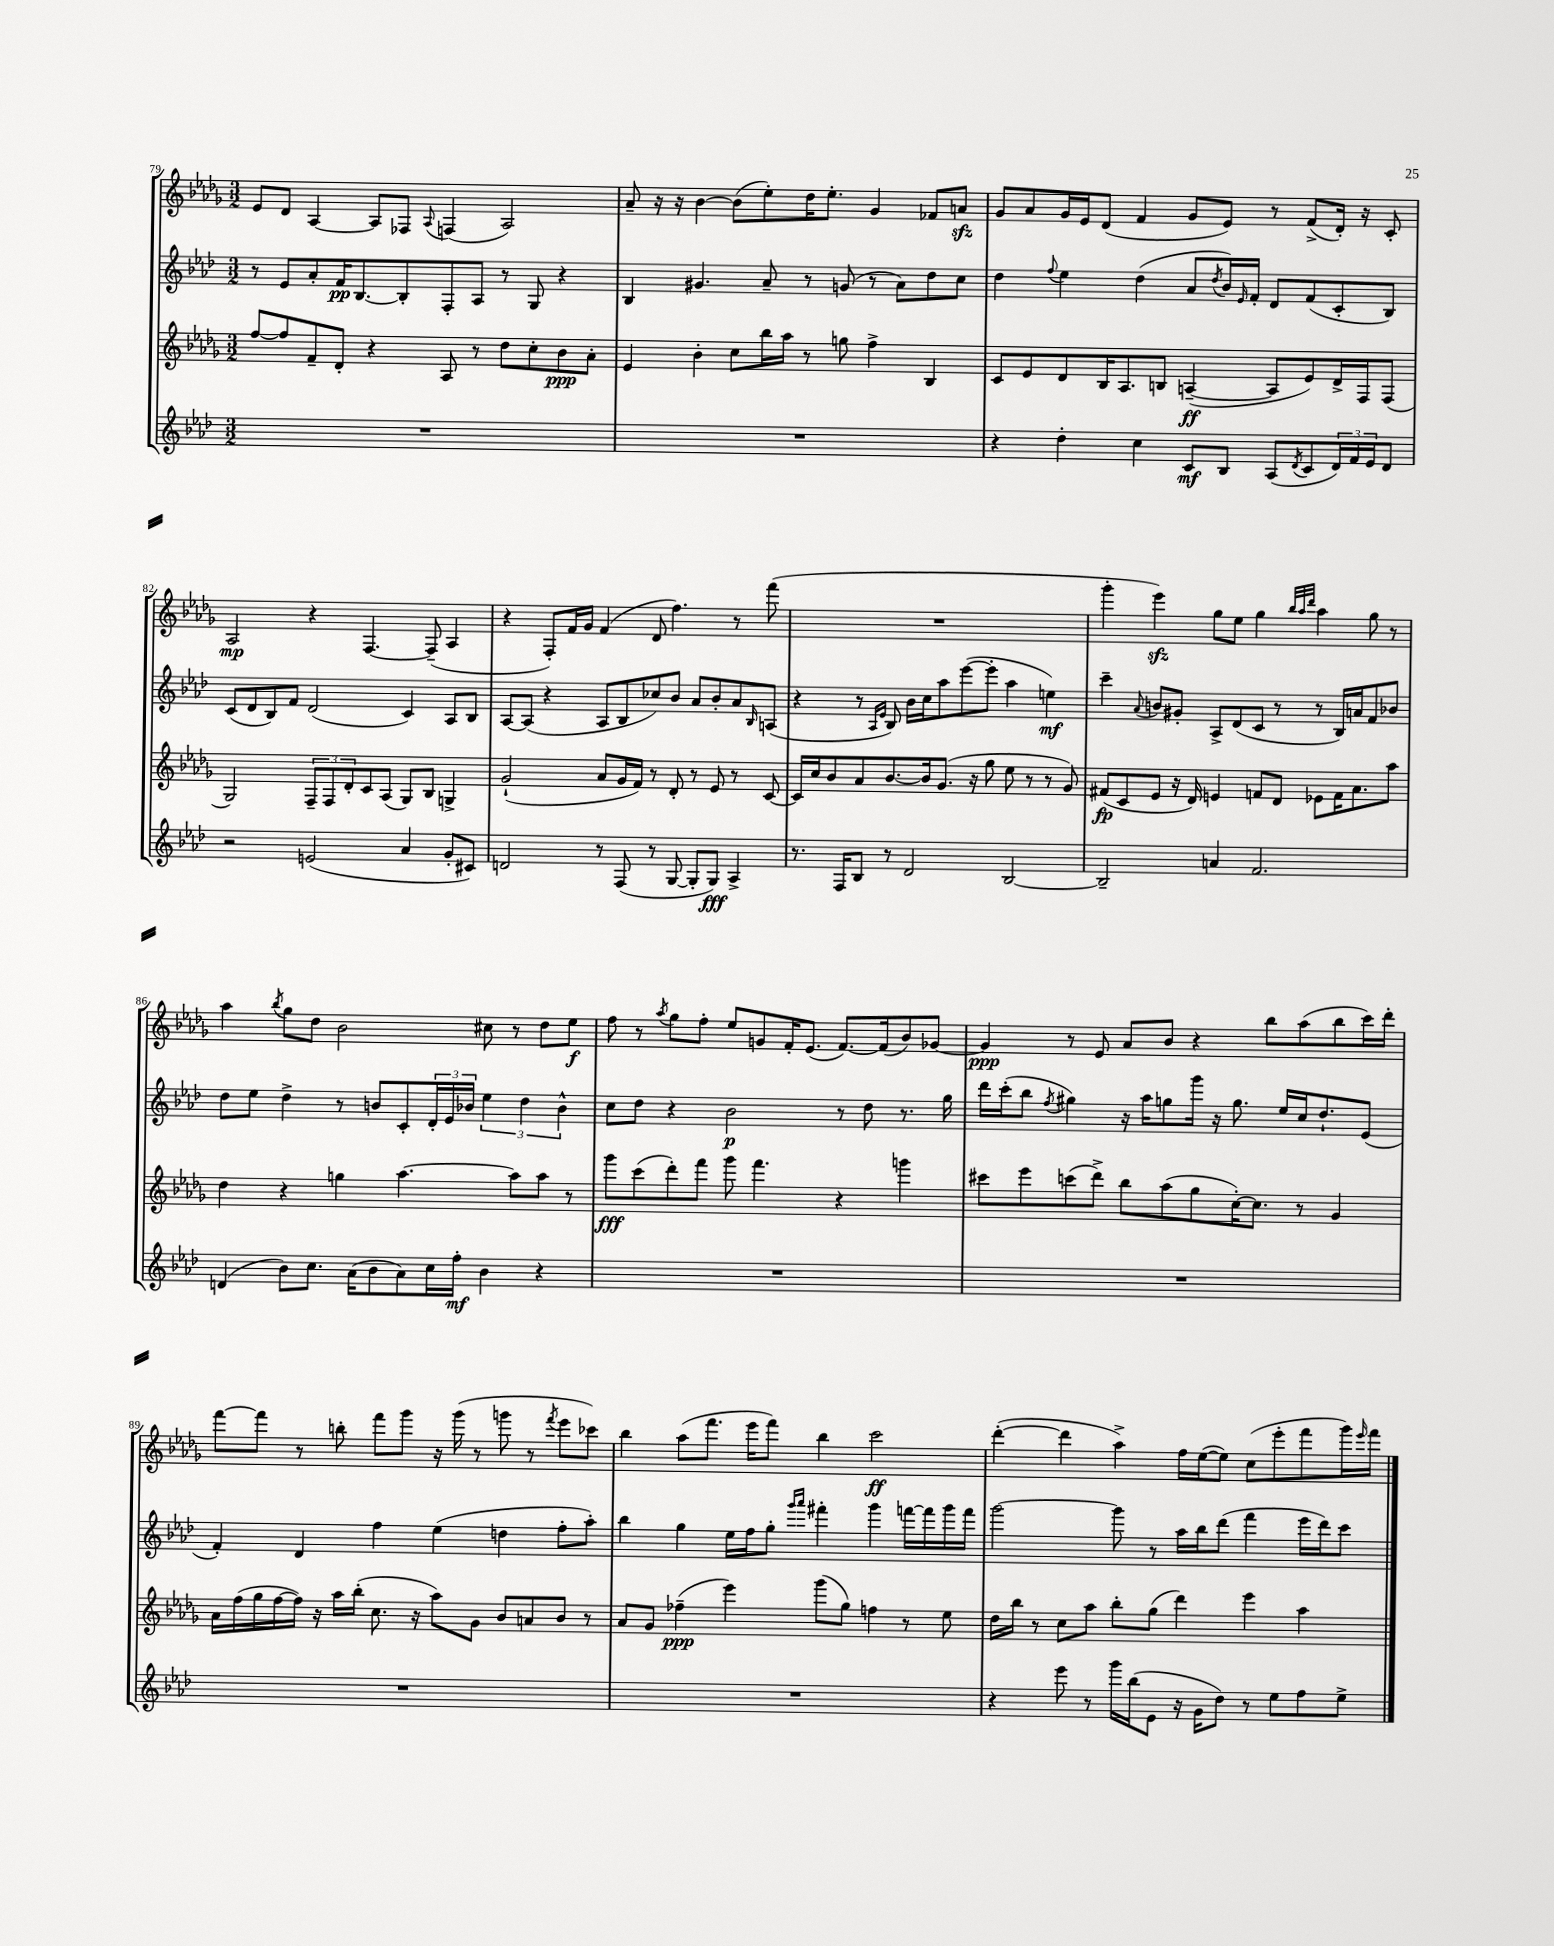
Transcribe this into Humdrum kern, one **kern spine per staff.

**kern	**kern	**kern	**kern
*staff4	*staff3	*staff2	*staff1
*clefG2	*clefG2	*clefG2	*clefG2
*k[b-e-a-d-]	*k[b-e-a-d-g-]	*k[b-e-a-d-]	*k[b-e-a-d-g-]
*M3/2	*M3/2	*M3/2	*M3/2
1.r	[8ff	8r	8e-
.	8ff]	8e-	8d-
.	8f~	8a-'	[4A-
.	8d-'	16f	.
.	.	[8.B-	.
.	4r	.	8A-]
.	.	8B-']	8F-
.	.	.	8qqA-
.	8A-	8F'	(4F
.	8r	8A-	.
.	8dd-	8r	2A-)
.	8cc'	8G	.
.	8b-	4r	.
.	8a-'	.	.
=	=	=	=
1.r	4e-	4B-	8a-~
.	.	.	16r
.	.	.	16r
.	4b-'	4.g#	[4b-
.	8cc	.	(8b-]
.	16bb-	8a-~	8ee-')
.	16aa-	.	.
.	8r	8r	16dd-
.	.	.	8.ee-'
.	8gg	(8g	.
.	4ff^	8r	4g-
.	.	8a-)	.
.	4B-	8dd-	8f-
.	.	8cc	8a
=	=	=	=
4r	8c	4dd-	8g-
.	8e-	.	8a-
.	.	8qqff	.
4dd-'	8d-	4ee-	16g-
.	.	.	16e-
.	16B-	.	(8d-
.	8.A-	.	.
4cc	.	(4dd-	4f
.	8B	.	.
8c	([4A~	8a-	8g-
.	.	8qdd-	.
8B-	.	16b-)	8e-)
.	.	16qqe-	.
.	.	16f'	.
(8A-	8A]	8d-	8r
8qd-	.	.	.
8c	8e-)	(8f	(8f^
24d-)	16d-^	8c'	16d-')
24f	.	.	.
.	16F	.	16r
24e-	.	.	.
8d-	(8F	8B-)	8c'
=	=	=	=
2r	2G-)	(8c	2A-
.	.	8d-	.
.	.	8B-)	.
.	.	8f	.
(2e	12F~	(2d-	4r
.	12F	.	.
.	12d-'	.	.
.	8c	.	[4.F
.	(8A-	.	.
4a-	8G-)	4c)	.
.	8B-	.	(8F~]
8g'	4G^	8A-	4A-
8c#)	.	8B-	.
=	=	=	=
2d	(2g-`	[8A-	4r
.	.	(8A-]	.
.	.	4r	8F')
.	.	.	16f
.	.	.	16g-
8r	8a-	8A-	(4f
(8F	16g-	8B-	.
.	16f)	.	.
8r	8r	8cc-)	8d-
[8G	8d-'	8b-	4.ff)
8G']	8r	8a-	.
8G)	8e-	8b-'	.
4A-^	8r	8a-	8r
.	.	16qqB-	.
.	[8c	(8A	(8fff
=	=	=	=
8.r	16c]	4r	1.r
.	16cc	.	.
.	8b-	.	.
16F	.	.	.
8B-	8a-	8r	.
.	.	16qqA-	.
.	.	16qqe-	.
8r	[8.b-	8B-)	.
2d-	.	16b-	.
.	16b-]	16cc	.
.	(8.g-	8aa-	.
.	.	([8eee-	.
.	16r	.	.
.	8gg-	8eee-']	.
[2B-	8ee-	4aa-	.
.	8r	.	.
.	8r	4ee)	.
.	8g-)	.	.
=	=	=	=
2B-~]	(8f#	4ccc~	4ggg-'
.	8c	.	.
.	.	8qqa-	.
.	8e-	8b	4eee-)
.	16r	8g#'	.
.	16d-)	.	.
4a	4e	8A-^	8gg-
.	.	(8d-	8ee-
2.f	8f	8c	4gg-
.	8d-	8r	.
.	.	.	32qqbb-
.	.	.	32qqaa-
.	.	.	32qqddd-
.	8e-	8r	4aa-
.	16f	16B-)	.
.	8.a-	16a	.
.	.	8f	8gg-
.	8aa-	8b-	8r
=	=	=	=
(4d	4dd-	8dd-	4aa-
.	.	8ee-	.
.	.	.	8qbb-
8b-)	4r	4dd-^	8gg-
8.cc	.	.	8dd-
.	4gg	8r	2b-
(16a-	.	.	.
8b-	.	8b	.
8a-)	[4.aa-	8c'	.
16cc	.	24d-'	.
.	.	24e-	.
16ff'	.	.	.
.	.	24b-	.
4b-	.	6ee-	8cc#
.	8aa-]	.	8r
.	.	6dd-	.
4r	8aa-	.	8dd-
.	.	6b-^^	.
.	8r	.	8ee-
=	=	=	=
1.r	8ggg-	8cc	8ff
.	(8ccc	8dd-	8r
.	.	.	8qaa-
.	8ddd-')	4r	8gg-
.	8fff	.	8ff'
.	8ggg-	2b-	8ee-
.	4.fff	.	8g
.	.	.	16f'
.	.	.	(8.e-
.	4r	8r	[8.f)
.	.	8dd-	.
.	.	.	(16f]
.	4ggg	8.r	8b-)
.	.	.	[8g-
.	.	16gg	.
=	=	=	=
1.r	8ccc#	16ddd-	4g-]
.	.	(16ccc'	.
.	8eee-	8bb-	.
.	.	8qff	.
.	(8ccc	4gg#)	8r
.	8ddd-^)	.	8e-
.	8bb-	16r	8a-
.	.	16aa-	.
.	(8aa-	8gg	8b-
.	8gg-	16ggg	4r
.	.	16r	.
.	[16cc')	8.gg	.
.	8.cc]	.	.
.	.	.	8bb-
.	.	16ee-	.
.	8r	16cc	(8aa-
.	.	8.dd-`	.
.	4g-	.	8bb-
.	.	(8e-	16ccc)
.	.	.	16ddd-'
=	=	=	=
1.r	16a-	4f')	[8fff
.	(16ff	.	.
.	16gg-	.	8fff]
.	[16ff	.	.
.	16ff])	4d-	8r
.	16r	.	.
.	16aa-	.	8bb'
.	(16bb-'	.	.
.	8.cc	4ff	8fff
.	.	.	8ggg-
.	16r	.	.
.	8aa-)	(4ee-	16r
.	.	.	(16ggg-
.	8g-	.	8r
.	8b-	4dd	8ggg
.	8a	.	8r
.	.	.	8qfff
.	8b-	8ff'	8eee-
.	8r	8aa-')	8ccc-)
=	=	=	=
1.r	8a-	4bb-	4bb-
.	8g-	.	.
.	(4ff-~	4gg	(8aa-
.	.	.	8.fff
.	4eee-)	16ee-	.
.	.	16ff	16eee-
.	.	8gg'	8fff)
.	.	16qqggg	.
.	.	16qqaaa-	.
.	(8ggg-	4fff#'	4bb-
.	8gg-)	.	.
.	4ff	4ggg	2ccc
.	8r	[16fff	.
.	.	16fff]	.
.	8ee-	16ggg	.
.	.	16fff	.
=	=	=	=
4r	16dd-	[2ggg	([4ddd-'
.	16bb-	.	.
.	8r	.	.
8eee-	8cc	.	4ddd-]
8r	8aa-	.	.
16ggg	8bb-'	8ggg]	4aa-^)
(16bb-	.	.	.
8e-	(8gg-	8r	.
16r	4ddd-)	16aa-	16ff
16g	.	16bb-	([16ee-
8dd-)	.	(8ddd-	8ee-])
8r	4eee-	4fff	(8cc
8ee-	.	.	8eee-'
8ff	4aa-	16eee-	8fff
.	.	16ddd-)	.
8ee-^	.	8ccc	16ggg-)
.	.	.	16qqeee-
.	.	.	16fff
==	==	==	==
*-	*-	*-	*-
